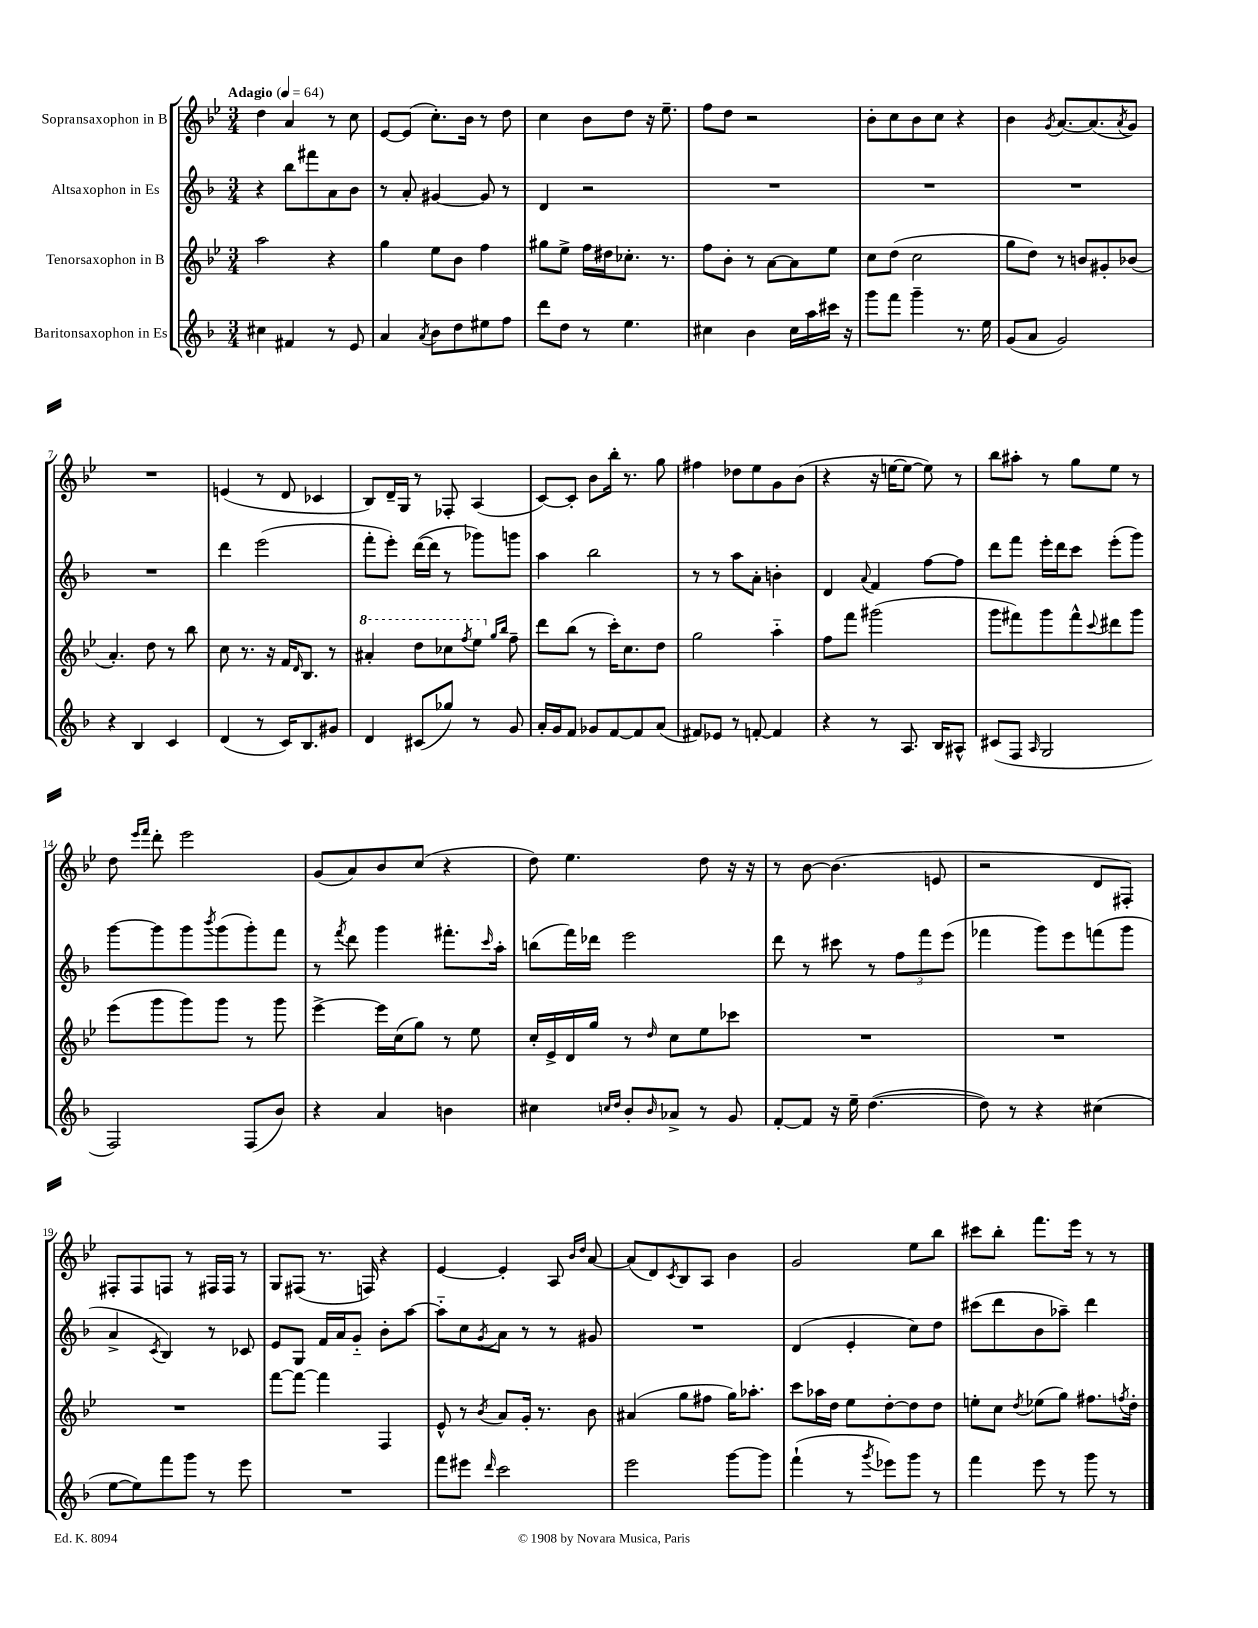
<<
\new StaffGroup <<
\new Staff = "s0" \with { instrumentName = "Sopransaxophon in B" } {
    \clef treble \key bes \major \numericTimeSignature \time 3/4 \tempo "Adagio" 4 = 64
    d''4 a'4 r8 c''8 |
    ees'8~ ees'8( c''8.-.) bes'16 r8 d''8 |
    c''4 bes'8 d''8 r16 ees''8.-- |
    f''8 d''8 r2 |
    bes'8-. c''8 bes'8 c''8 r4 |
    bes'4 \acciaccatura { g'8 } a'8.~ a'8.( \acciaccatura { a'8 } g'8) |
    R2. |
    e'4( r8 d'8 ces'4 |
    bes8) d'16-- g16 r8 fes8-. a4( |
    c'8~) c'8-. bes'8 bes''16-. r8. g''8 |
    fis''4 des''8 ees''8 g'8 bes'8( |
    r4 r16 e''16~ e''8~ e''8) r8 |
    bes''8 ais''8-. r8 g''8 ees''8 r8 |
    d''8 \grace { ees'''16 f'''16 } d'''8-. ees'''2 |
    g'8( a'8) bes'8 c''8( r4 |
    d''8) ees''4. d''8 r16 r16 |
    r8 bes'8~ bes'4.( e'8 |
    r2 d'8 fis8-.) |
    fis8-. fis8 f8 r8 fis16 fis16 r8 |
    g8 fis8( r8. f16) r4 |
    ees'4~ ees'4-. a8 \grace { bes'16 d''16 } a'8~ |
    a'8( d'8) \acciaccatura { c'8 } bes8 a8 bes'4 |
    g'2 ees''8 bes''8 |
    cis'''8 bes''8-. f'''8. ees'''16 r8 r8 \bar "|." |
}
\new Staff = "s1" \with { instrumentName = "Altsaxophon in Es" } {
    \clef treble \key f \major \numericTimeSignature \time 3/4
    r4 bes''8 fis'''8 a'8 bes'8 |
    r8 a'8-. gis'4~ gis'8 r8 |
    d'4 r2 |
    R2. |
    R2. |
    R2. |
    R2. |
    d'''4 e'''2( |
    f'''8-. e'''8-.) d'''16~( d'''16 r8 ges'''8) g'''8 |
    a''4 bes''2 |
    r8 r8 a''8 a'8-. b'4-. |
    d'4 \appoggiatura { a'8 } f'4 f''8~ f''8 |
    d'''8 f'''8 e'''16-. d'''16 c'''8 e'''8-.( g'''8) |
    g'''8~ g'''8 g'''8 \acciaccatura { bes'''8 } g'''8( g'''8-.) f'''8 |
    r8 \acciaccatura { f'''8 } d'''8 g'''4 fis'''8.-. \grace { c'''16 } a''16-. |
    b''8( f'''16) des'''16 e'''2 |
    d'''8 r8 cis'''8 r8 \tuplet 3/2 { f''8 f'''8 e'''8( } |
    fes'''4 g'''8) e'''8 f'''8( g'''8 |
    a'4-> \acciaccatura { c'8 } bes4) r8 ces'8 |
    e'8 g8 f'16 a'16 g'8-_ bes'8-. a''8~ |
    a''8-_ c''8 \acciaccatura { g'8 } a'8 r8 r8 gis'8 |
    R2. |
    d'4( e'4-. c''8) d''8 |
    cis'''8( d'''8 bes'8 aes''8--) d'''4 \bar "|." |
}
\new Staff = "s2" \with { instrumentName = "Tenorsaxophon in B" } {
    \clef treble \key bes \major \numericTimeSignature \time 3/4
    a''2 r4 |
    g''4 ees''8 bes'8 f''4 |
    gis''8 ees''8-> f''16 dis''16 ces''8.-. r8. |
    f''8 bes'8-. r8 a'8~ a'8 ees''8 |
    c''8 d''8( c''2 |
    g''8 d''8) r8 b'8 gis'8-. bes'8( |
    a'4.-.) d''8 r8 bes''8 |
    c''8 r8. r16 f'16 \grace { d'16 } bes8. r8 |
    \ottava #1 ais''4-. d'''8 ces'''8 \acciaccatura { f'''8 } ees'''8 \ottava #0 \grace { g''16 bes''16 } f''8-- |
    d'''8 bes''8( r8 c'''16-.) c''8. d''8 |
    g''2 a''4-_ |
    f''8 f'''8 gis'''2( |
    g'''8 fis'''8) g'''8 fis'''8-^ \appoggiatura { c'''8 } dis'''8 g'''8 |
    ees'''8( g'''8 g'''8) g'''8 r8 g'''8 |
    ees'''4~-> ees'''16 c''16( g''8) r8 ees''8 |
    c''16-. ees'16-> d'16 g''16 r8 \grace { d''16 } c''8 ees''8 ces'''8 |
    R2. |
    R2. |
    R2. |
    f'''8~ f'''8~ f'''4 f4 |
    ees'8-^ r8 \acciaccatura { bes'8 } a'8 g'16-. r8. bes'8 |
    ais'4( g''8 fis''8 g''16) aes''8.-. |
    c'''8 aes''16 d''16 ees''8 d''8~-. d''8 d''8 |
    e''8-. c''8 \acciaccatura { d''8 } ees''8( g''8) fis''8. \acciaccatura { f''8 } d''16-. \bar "|." |
}
\new Staff = "s3" \with { instrumentName = "Baritonsaxophon in Es" } {
    \clef treble \key f \major \numericTimeSignature \time 3/4
    cis''4 fis'4 r8 e'8 |
    a'4 \acciaccatura { a'8 } bes'8 d''8 eis''8 f''8 |
    d'''8 d''8 r8 e''4. |
    cis''4 bes'4 cis''16 a''16 cis'''16 r16 |
    g'''8 f'''8 g'''4-- r8. e''16 |
    g'8( a'8 g'2) |
    r4 bes4 c'4 |
    d'4( r8 c'16) bes8. gis'8 |
    d'4 cis'8( ges''8) r8 g'8 |
    a'16-. g'16 f'8 ges'8 f'8~ f'8 a'8( |
    fis'8) ees'8 r8 f'8~-. f'4 |
    r4 r8 a8. bes16 ais8-^ |
    cis'8( f8 \grace { a16 } g2 |
    f2) f8( bes'8) |
    r4 a'4 b'4 |
    cis''4 \grace { c''16 d''16 } bes'8-. \grace { bes'16 } aes'8-> r8 g'8 |
    f'8~-. f'8 r16 e''16-- d''4.~( |
    d''8) r8 r4 cis''4( |
    e''8~ e''8) f'''8 g'''8 r8 e'''8 |
    R2. |
    f'''8 eis'''8 \grace { d'''16 } c'''2 |
    e'''2 g'''8~ g'''8 |
    f'''4-!( r8 \acciaccatura { g'''8 } ees'''8) g'''8 r8 |
    f'''4 e'''8 r8 g'''8 r8 \bar "|." |
}
>>
>>
